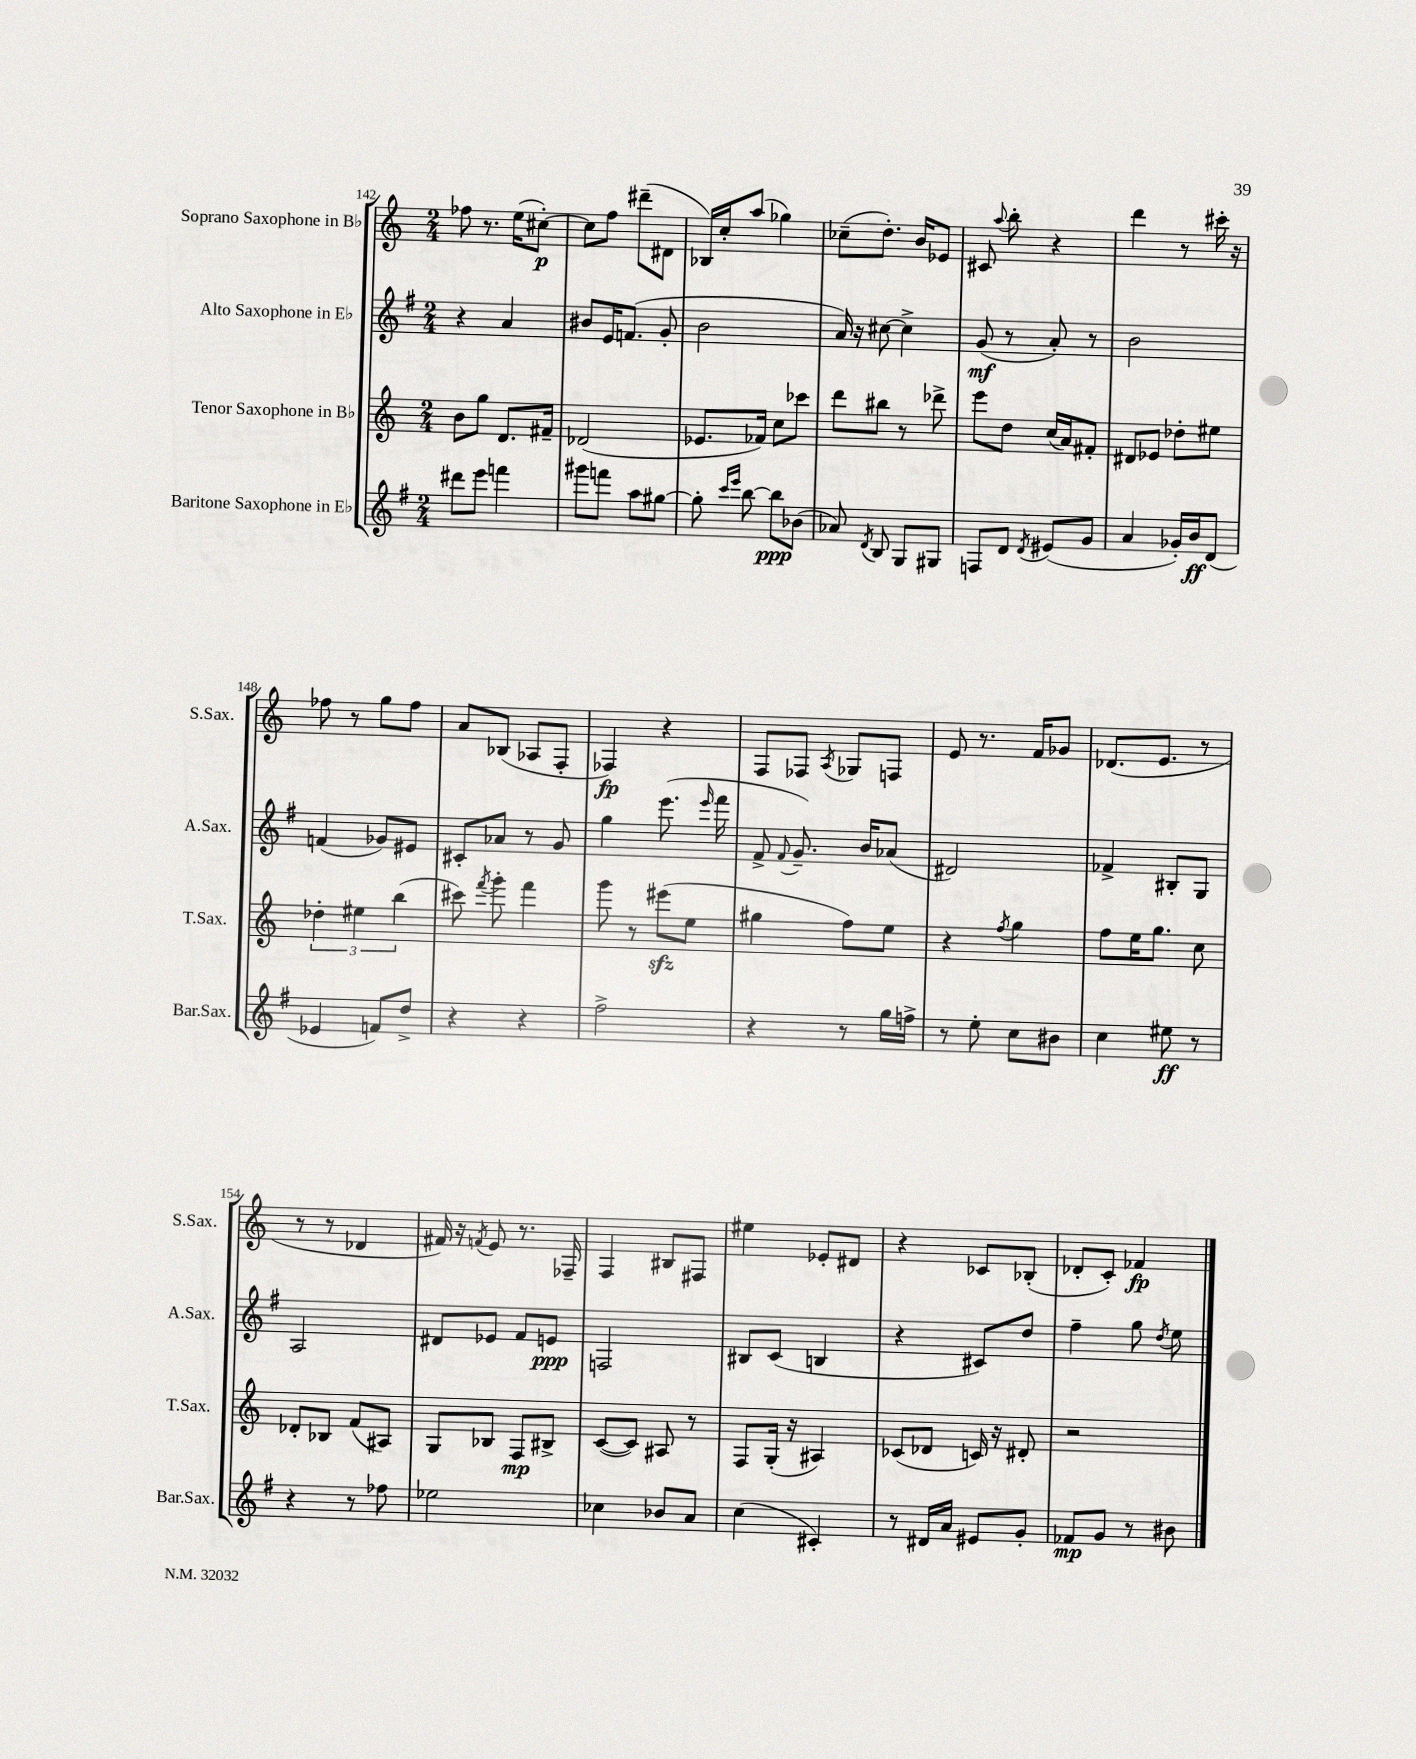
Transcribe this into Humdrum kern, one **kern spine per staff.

**kern	**kern	**kern	**kern
*staff4	*staff3	*staff2	*staff1
*clefG2	*clefG2	*clefG2	*clefG2
*k[f#]	*k[]	*k[f#]	*k[]
*M2/4	*M2/4	*M2/4	*M2/4
8ddd#	8b	4r	8ff-
8eee	8gg	.	8.r
4fff	8.d	4a	.
.	.	.	(16ee
.	.	.	[8cc#')
.	16f#~	.	.
=	=	=	=
8ggg#	(2d-	8b#	8cc#]
8fff	.	16e	8ff
.	.	(8.f	.
8aa	.	.	(8ddd#~
[8gg#	.	8g'	8d#
=	=	=	=
8gg#']	8.e-	2b	16B-)
.	.	.	16cc'
16qqccc	.	.	.
16qqeee	.	.	.
[8bb	.	.	(8aa
.	16f-)	.	.
8bb]	8cc	.	4gg-)
(8b-	8ccc-	.	.
=	=	=	=
8a-)	8ddd	16a)	(8cc-~
.	.	16r	.
8qd	.	.	.
8B	8bb#	[8cc#	8.dd')
8G	8r	4cc#^]	.
.	.	.	16b
8G#	8ddd-^	.	8e-
=	=	=	=
8F	8eee	(8g	8c#
.	.	.	8qqaa
8d	8dd	8r	8bb'
8qd	.	.	.
(8e#	(16cc	8a')	4r
.	16a)	.	.
8g	8f#'	8r	.
=	=	=	=
4a	8d#	2b	4ddd
.	8e-	.	.
16g-')	8dd-'	.	8r
16b	.	.	.
(8d	8ee#	.	16ccc#'
.	.	.	16r
=	=	=	=
4e-	6dd-'	(4f	8ff-
.	.	.	8r
.	6ee#	.	.
8f)	.	8g-)	8gg
.	(6bb	.	.
8dd^	.	8e#	8ff-
=	=	=	=
4r	8ccc#)	8c#'	8a
.	8qfff	.	.
.	8ggg'	8a-	(8B-
4r	4fff	8r	8A-
.	.	8g	8F'
=	=	=	=
2ff#^	8ggg	4gg	4F-)
.	8r	.	.
.	(8eee#	(8.eee	4r
.	8ee	.	.
.	.	16qqeee	.
.	.	16fff#	.
=	=	=	=
4r	4gg#	8f#^	8F
.	.	8qqf#	.
.	.	8.g~)	8F-
.	.	.	8qA
8r	8ff)	.	8G-
.	.	16b	.
16gg	8ee	(8a-	8F
16ff^	.	.	.
=	=	=	=
8r	4r	2d#)	8e
8ee'	.	.	8.r
.	8qff	.	.
8cc	4gg	.	.
.	.	.	16f
8b#	.	.	8g-
=	=	=	=
4cc	8ff	4f-^	(8.d-
.	16ee	.	.
.	8.gg	.	8.e
8ee#	.	8B#'	.
8r	8cc	8G	8r
=	=	=	=
4r	8d-'	2A	8r
.	8B-	.	8r
8r	(8f	.	4d-
8ff-	8A#)	.	.
=	=	=	=
2ee-	8G	8d#	16f#)
.	.	.	16r
.	.	.	8qf
.	8B-	8e-	8e
.	8F	8f#	8.r
.	8B#^	8e	.
.	.	.	16F-~
=	=	=	=
4cc-	([8c	2F	4F
.	8c])	.	.
8b-	8A#	.	8B#
8a	8r	.	8F#
=	=	=	=
(4cc	8F	8B#	4ee#
.	(16G'	(8c	.
.	16r	.	.
4c#')	4A#)	4B	8e-'
.	.	.	8d#
=	=	=	=
8r	(8c-	4r	4r
16d#	8d-	.	.
16a	.	.	.
8e#	16c)	8c#)	8c-
.	16r	.	.
8g'	8d#'	8dd	(8B-'
=	=	=	=
8f-	2r	4ff#~	8d-'
8g	.	.	8c')
8r	.	8gg	4f-
.	.	8qdd	.
8b#	.	8ee	.
==	==	==	==
*-	*-	*-	*-
